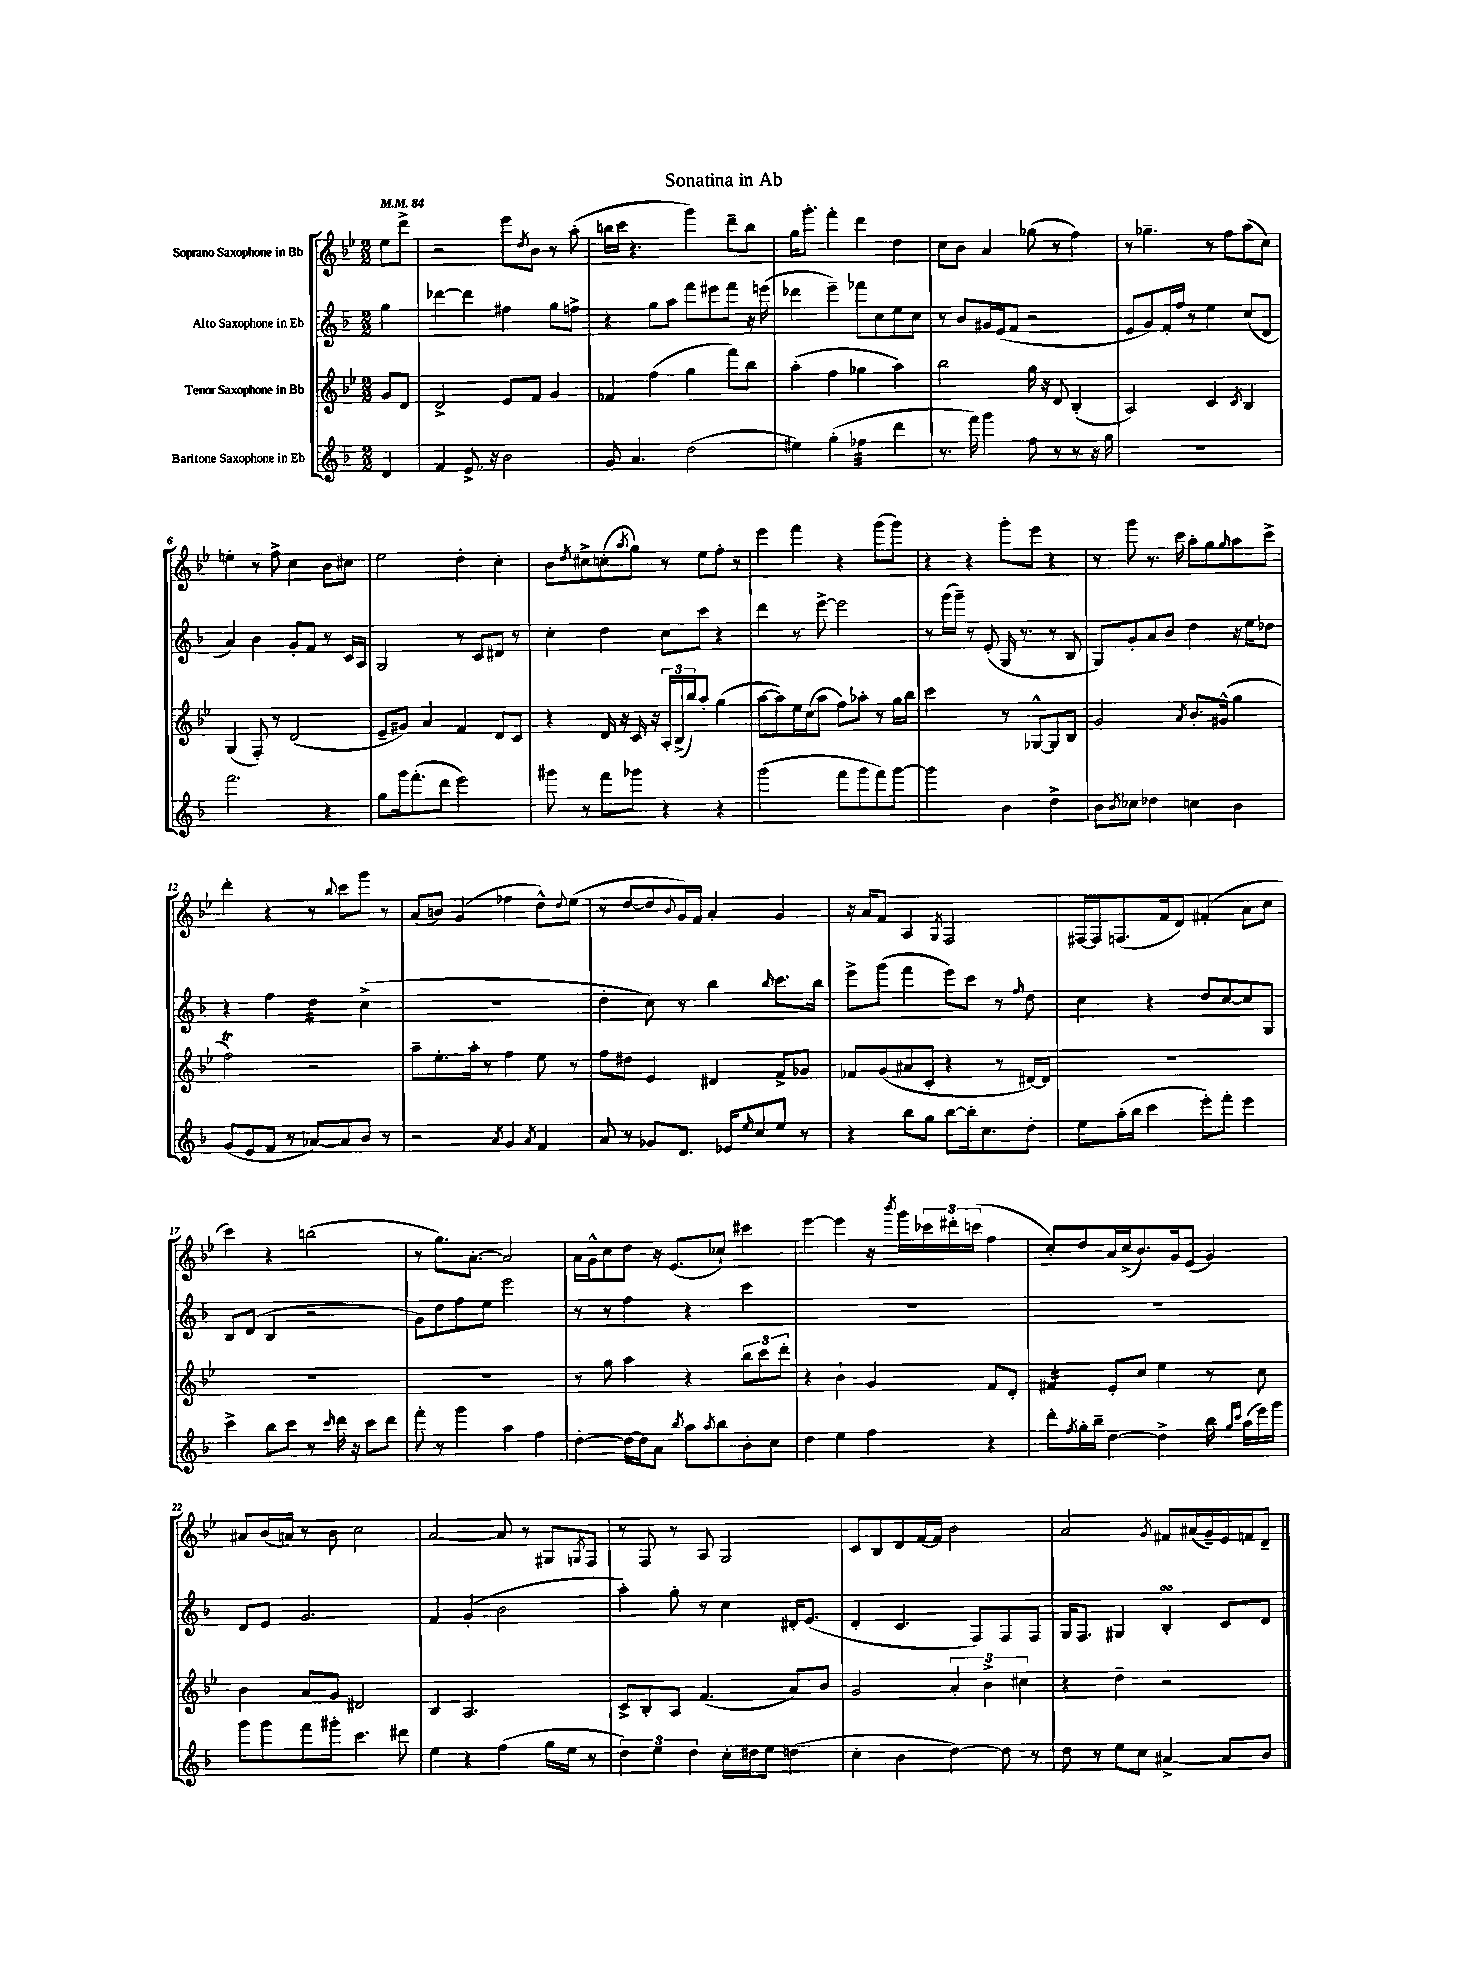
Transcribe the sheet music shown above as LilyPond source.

\header { title = "Sonatina in Ab" }
<<
\new StaffGroup <<
\new Staff = "s0" \with { instrumentName = "Soprano Saxophone in Bb" } {
    \clef treble \key bes \major \numericTimeSignature \time 2/2 \partial 4 \tempo 4 = 84
    ees''8 d'''8-> |
    r2 ees'''8 \acciaccatura { d''8 } bes'8 r8 a''8-.( |
    b''16 c'''16 r4. g'''4) d'''8-- b''8 |
    g''16 g'''8.-. f'''4-. d'''4 d''4 |
    c''8 bes'8 a'4 ges''8( r8 f''4) |
    r8 ges''4.-- r8 f''8 a''8( c''8) |
    e''4-. r8 f''8-> c''4 bes'8 cis''8 |
    ees''2 d''4-. c''4-. |
    bes'8 \acciaccatura { d''8 } cis''8-> c''8-.( \acciaccatura { a''8 } g''8) r8 ees''8 f''8-. r8 |
    ees'''4 f'''4 r4 g'''8( g'''8) |
    r4 r4 g'''8-. ees'''8 r4 |
    r8 g'''8 r8. c'''16 a''8-. g''8 \grace { g''16 } a''8 c'''8-> |
    d'''4-. r4 r8 \appoggiatura { bes''8 } c'''8 g'''8 r8 |
    a'8( b'8) g'4( fes''4 d''8-^) \appoggiatura { d''8 } ees''8( |
    r8 d''8~ d''8 \appoggiatura { bes'8 } g'16) f'16 a'4-. g'4 |
    r16 a'16 f'8 a4 \acciaccatura { g8 } f2 |
    fis16~ fis16 f8.( f'16 d'8) fis'4-.( a'8 c''8 |
    c'''4) r4 b''2( |
    r8 g''8.) a'8.~-. a'2 |
    a'16 g'16-^ c''8 d''8 r16 ees'8.( ces''8-!) cis'''4 |
    ees'''4~ ees'''4 r16 \acciaccatura { bes'''8 } g'''16 \tuplet 3/2 { ces'''16 dis'''16-. c'''16( } f''4 |
    c''8-.) d''8 a'16 c''16->( bes'8.) g'16 ees'8( g'4) |
    ais'8 bes'16( a'16) r8 bes'8 c''2 |
    a'2~ a'8 r8 gis8 \acciaccatura { g8 } f8 |
    r8 f8 r8 a8 g2 |
    c'8 bes8 d'8 f'16~ f'16 bes'2 |
    a'2 \acciaccatura { g'8 } fis'8 ais'16( g'16--) ees'16 f'16 d'8-- \bar "|." |
}
\new Staff = "s1" \with { instrumentName = "Alto Saxophone in Eb" } {
    \clef treble \key f \major \numericTimeSignature \time 2/2 \partial 4
    g''4 |
    des'''4~ des'''4 fis''4 g''8 f''8-> |
    r4 g''8 a''8 f'''8 eis'''8 f'''8 r16 e'''16( |
    des'''4 e'''4--) fes'''8 c''8 e''8 c''8 |
    r8 bes'8 gis'16 e'16( f'8 r2 |
    e'8 g'8) f'16-. f''16 r8 e''4 c''8( d'8 |
    a'4) bes'4 g'8-. f'8 r8 c'16 a16 |
    g2 r8 c'8 dis'8 r8 |
    c''4-. d''4 c''8 c'''8 r4 |
    d'''4 r8 e'''8~-> e'''2 |
    r8 g'''16( g'''16--) r8 e'8-.( g16 r8. r8 bes8 |
    g8) g'8-. a'8 bes'8 d''4 r16 e''16 des''8 |
    r4 f''4 d''4:16 c''4->( |
    R1 |
    d''4-. c''8) r8 bes''4 \grace { bes''16 } c'''8. bes''16 |
    e'''8-> g'''8( f'''4 e'''8) c'''8 r8 \grace { f''16 } d''8 |
    c''4 r4 d''8 c''8~ c''8 g8 |
    bes8 d'8( bes4 r2 |
    g'8) d''8 f''8 e''8 e'''2 |
    r8 r8 f''4 r4 c'''4 |
    R1 |
    R1 |
    d'8 e'8 g'2. |
    f'4 g'4-.( bes'2 |
    a''4-.) g''8-. r8 c''4 dis'16-. e'8.( |
    d'4-. c'4. f8) f8 f8 |
    g16 f8. gis4 bes4-.\turn c'8 d'8 \bar "|." |
}
\new Staff = "s2" \with { instrumentName = "Tenor Saxophone in Bb" } {
    \clef treble \key bes \major \numericTimeSignature \time 2/2 \partial 4
    g'8 d'8 |
    d'2-> ees'8 f'8 g'4 |
    fes'4 f''4( g''4 f'''8) bes''8 |
    a''4-.( f''4 ges''4 a''4) |
    bes''2 g''16 r16 d'8 bes4-.( |
    a2) c'4 \acciaccatura { c'8 } bes4 |
    g4( f8-.) r8 d'2( |
    ees'8-- gis'8) a'4 f'4 d'8 c'8 |
    r4 d'16 r16 c'16 r16 \tuplet 3/2 { a16-. bes16->( bes''16) } a''8-. g''4( |
    a''8~ a''8) ees''16 c''16( a''8 f''8) aes''8-. r8 g''16 bes''16 |
    c'''2 r8 ges8~-^ ges8 bes8 |
    g'2 \acciaccatura { a'8 } bes'8.-. gis'16-^( g''4 |
    f''2\trill) r2 |
    a''8-- ees''8.-. a''16-. r8 f''4 ees''8 r8 |
    f''8 dis''8 ees'4 dis'4 f'8-> ges'8 |
    fes'8 g'8( ais'8 c'8-. r4 r8 dis'16~) dis'16 |
    R1 |
    R1 |
    R1 |
    r8 g''8 a''4 r4 \tuplet 3/2 { bes''8 c'''8 d'''8-. } |
    r4 bes'4-! g'4 f'8 d'8-. |
    fis'4:16 ees'8-. c''8 ees''4 r8 c''8 |
    bes'4 a'8 g'8 dis'2 |
    bes4 a2. |
    c'8-> bes8-. a8 f'4.( a'8) bes'8 |
    g'2 \tuplet 3/2 { a'4-. bes'4-> cis''4 } |
    r4 d''4-- r2 \bar "|." |
}
\new Staff = "s3" \with { instrumentName = "Baritone Saxophone in Eb" } {
    \clef treble \key f \major \numericTimeSignature \time 2/2 \partial 4
    d'4 |
    f'4 e'8.-> r16 bes'2 |
    g'8 a'4. d''2( |
    eis''4) g''4-.( fes''4:32 d'''4 |
    r8. f'''16) g'''4 f''8 r8 r8 r16 g''16 |
    R1 |
    f'''2. r4 |
    g''8 g'''16 f'''8.-.( d'''8 e'''2) |
    gis'''8 r8 f'''8 ges'''8 r4 r4 |
    g'''2( f'''8 g'''8 f'''8) g'''8~ |
    g'''2 bes'4 d''4-> |
    bes'8 \acciaccatura { bes'8 } ces''8 des''4 c''4 bes'4 |
    g'8( e'8 f'8 r8 aes'8~) aes'8 bes'8 r8 |
    r2 \acciaccatura { a'8 } g'4 \acciaccatura { a'8 } f'4 |
    a'8 r8 ges'8 d'8. ees'16 \grace { e''16 } c''8 e''8 r8 |
    r4 bes''8 g''8 bes''8~ bes''16-. c''8. d''8-. |
    e''8 a''16-.( bes''16 c'''4 e'''8-.) f'''8-. e'''4 |
    c'''4-> bes''8 c'''8 r8 \grace { c'''16 } d'''16 r16 c'''8 d'''8 |
    f'''8-. r8 g'''4 a''4 f''4 |
    d''4~-. d''16~ d''16 a'8 \acciaccatura { bes''8 } a''8 \acciaccatura { a''8 } bes''8 bes'8-. c''8 |
    d''4 e''4 f''4 r4 |
    d'''8-. \acciaccatura { f''8 } g''16-. bes''16-- d''4~ d''4-> bes''16 \grace { g''16 c'''16 } a''16( e'''16) g'''16 |
    g'''8 g'''8 f'''8 gis'''8-. c'''4. dis'''8 |
    e''4 r4 f''4( g''16 e''16 r8 |
    \tuplet 3/2 { d''4) e''4 d''4 } c''16-. dis''16 e''8 d''4( |
    c''4-. bes'4 d''4~) d''8 r8 |
    d''8 r8 e''8 c''8 ais'4~-> ais'8 bes'8 \bar "|." |
}
>>
>>
